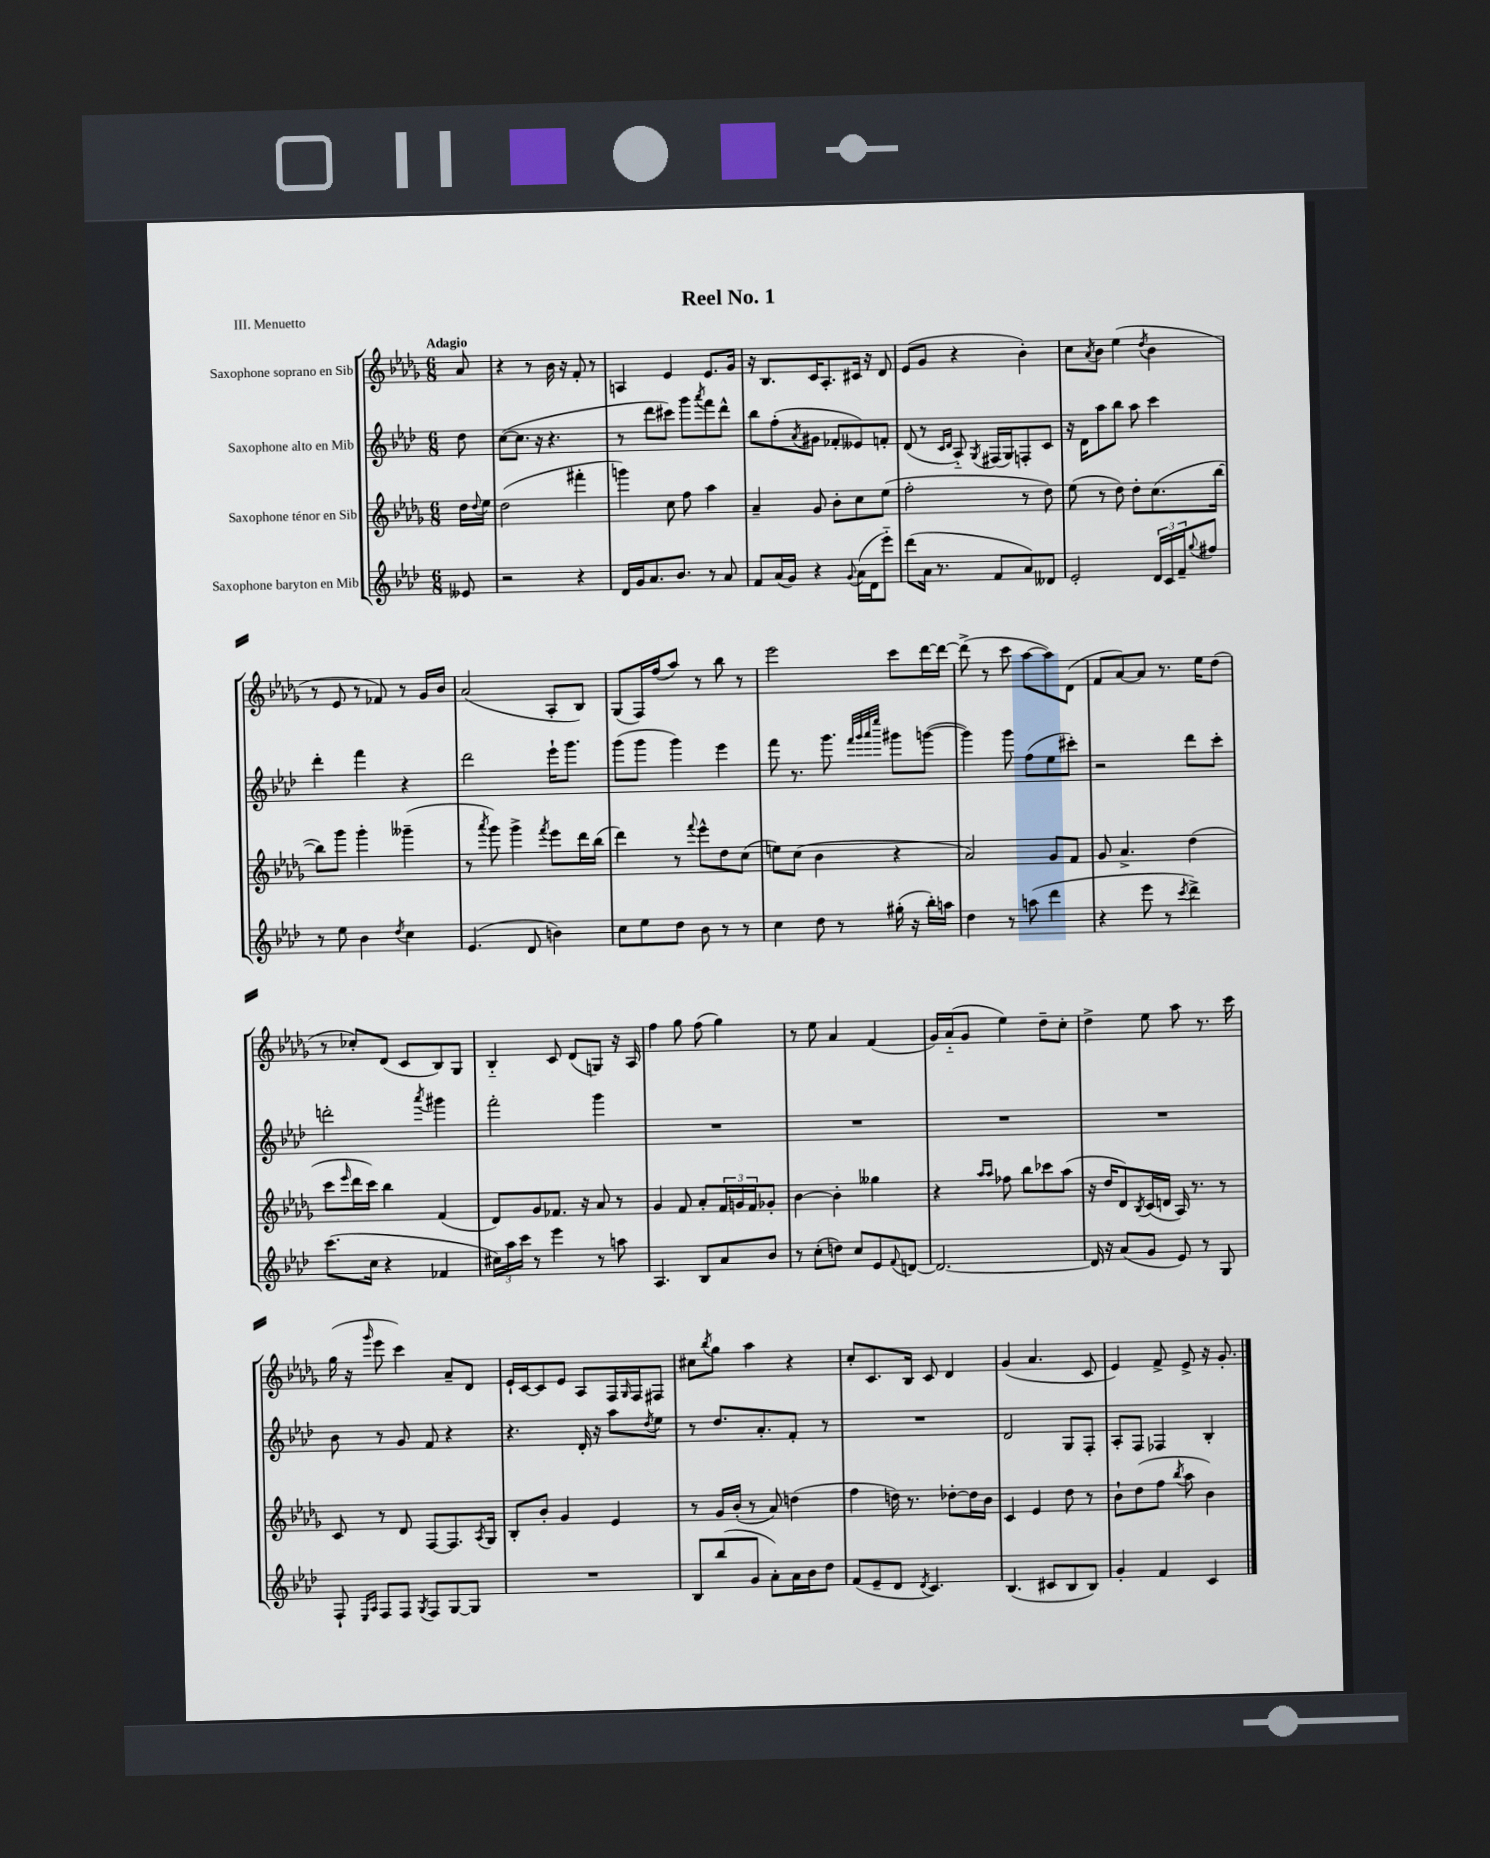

**kern	**kern	**kern	**kern
*part4	*part3	*part2	*part1
*staff4	*staff3	*staff2	*staff1
*I"Saxophone baryton en Mib	*I"Saxophone ténor en Sib	*I"Saxophone alto en Mib	*I"Saxophone soprano en Sib
*clefG2	*clefG2	*clefG2	*clefG2
*k[b-e-a-d-]	*k[b-e-a-d-g-]	*k[b-e-a-d-]	*k[b-e-a-d-g-]
*M6/8	*M6/8	*M6/8	*M6/8
=	=	=	=
!	!	!	!LO:TX:a:B:t=Adagio
8e--X/	16dd-\LL	8dd-\	8a-/
.	8qqdd-/	.	.
.	16ee-\JJ	.	.
=1	=1	=1	=1
2r	(2dd-\	([8cc\L	4r
.	.	8.cc\J]	.
.	.	.	8r
.	.	16r	.
.	.	4.r	16b-\
.	.	.	16r
4r	4fff#X'\	.	8f'/
.	.	.	8r
=2	=2	=2	=2
16d-/LL	4gggn\)	8r	4An/
16g/J	.	.	.
8.a-/	.	8ddd-\L	.
.	8cc\	8ccc#X\J)	4e-/
8.b-/J	.	.	.
.	8ff\	8ggg\L	.
.	.	8qaaa-/	.
8r	4aa-\	8fff\	8.e-/L
8a-/	.	8ddd-^^\J	.
.	.	.	16g-/Jk
=3	=3	=3	=3
8f/L	4a-~/	8bb-\L	16r
.	.	.	8.B-/L
(16a-/L	.	(8ff'\	.
16g/JJ)	.	.	.
.	.	8qa-/	.
4r	8g-/	8g#X\J	16c/K
.	.	.	8.A-'/
.	8b-'\L	8f-X'/L	.
8qqg/	.	.	.
(16a-\LL	8cc\	8e--X/)	16c#X/Jk
16d-\J	.	.	16r
8eee-\J)	(8ee-\J	8fn'/J	8d-/
=4	=4	=4	=4
(8ddd-\L	2ff'\	(8d-/	(8e-/L
16a-\Jk	.	8r	8g-/J
8.r	.	.	.
.	.	16qqc/LL	.
.	.	16qqd-/JJ	.
.	.	8A-/)	4r
.	.	8qG/	.
8f/L	.	(16F#X/LL	.
.	.	16G/J)	.
8a-/)	8r	8Fn'/	4b-'\)
8d--X/J	8dd-\)	8c/J	.
=5	=5	=5	=5
2e-'/	(8ee-\	16r	8cc\L
.	.	16d-\KL	.
.	.	.	8qa-/
.	8r	8aa-\	8b-\J
.	8dd-\)	8bb-\J	(4ee-\
.	8dd-'\L	8aa-\	.
.	.	.	8qdd-/
24d-/LL	(8.cc\	4ccc\	4b-\
24c/	.	.	.
24f~/J	.	.	.
8qqgg/	.	.	.
8ff#X/J	.	.	.
.	[16bb-\Jk	.	.
!!LO:LB:g=z
=6	=6	=6	=6
8r	8bb-\L])	4ddd-'\	8r
8ee-\	8ggg-\J	.	8e-/
4b-\	4ggg-'\	4fff\	8r
.	.	.	8f-X/)
8qdd-/	.	.	.
4cc\	(4ggg--X~\	4r	8r
.	.	.	16g-/LL
.	.	.	16b-/JJ
=7	=7	=7	=7
(4.e-/	8r	2ddd-\	(2a-/
.	8qaaa-/	.	.
.	8ggg-\)	.	.
.	4ggg-^\	.	.
8d-/	.	.	.
.	8qfff/	.	.
4bn\)	8eee-\L	16eee-`\KL	8A-'/L
.	.	8.ggg\J	.
.	16ddd-\L	.	8B-/J)
.	(16bb-\JJ	.	.
=8	=8	=8	=8
8cc\L	4ddd-\)	(8ggg\L	(8G-/L
8ee-\	.	8ggg\J	16F/L)
.	.	.	(16ff/J
8dd-\J	8r	4ggg\)	8aa-/J)
.	8qqfff/	.	.
8b-\	8eee-^^\L	.	8r
8r	8dd-\	4eee-\	8bb-\
8r	(8cc\J	.	8r
=9	=9	=9	=9
4cc\	8een\L)	8fff\	2eee-\
.	(8cc\J	8.r	.
8dd-\	4b-\	.	.
.	.	8.ggg\	.
8r	.	.	.
.	.	32qqfff/LLL	.
.	.	32qqggg/	.
.	.	32qqaaa-/	.
.	.	32qqeeee-/JJJ	.
(16gg#X'\	4r	8ggg#X\L	8ccc\L
16r	.	.	.
16bb-'\LL)	.	([8gggn\J	[16ddd-\L
16aan\JJ	.	.	16ddd-\JJ_
=10	=10	=10	=10
4dd-\	2a-/)	4ggg\])	(8ddd-^\]
.	.	.	8r
8r	.	8ggg\	8ccc\
(8aan\	.	(8ff\L	[8aa-\L
4ddd-\	8g-/L	8ee-\	8aa-\])
.	8f/J	8ccc#X'\J)	(8d-\J
=11	=11	=11	=11
4r	8g-/	2r	8f/L
.	4.a-^/	.	[8a-/)
8eee-\	.	.	8a-/J]
8r	.	.	8.r
8qccc/	.	.	.
4ddd-^\)	(4dd-\	8ddd-\L	.
.	.	.	16ee-\KL
.	.	8ccc'\J	(8dd-\J
!!LO:LB:g=z
=12	=12	=12	=12
(8.ccc\L	8ccc\L	2dddn'\	8r
.	16qqeee-/	.	.
.	16ddd-\L	.	8cc-X'/L)
16cc\Jk	16ccc\JJ)	.	.
4r	4bb-\	.	(8d-/J
.	.	.	8c/L
.	.	8qaaa-/	.
4f-X/	(4f/	4ggg#X\	8B-/)
.	.	.	8G-/J
=13	=13	=13	=13
24cc#X\LL)	8d-/L)	2fff'\	4B-/
24aa-\	.	.	.
24ccc\JJ	.	.	.
8r	8g-/	.	.
4eee-\	8.f-X/J	.	8c/
.	.	.	(8d-/L
.	16r	.	.
8r	8a-/	4ggg\	8Gn/J)
8aan\	8r	.	16r
.	.	.	16A-/
=14	=14	=14	=14
4.A-/	4g-/	2.r	4ff\
.	8f/	.	8gg-\
8B-/L	8a-'/L	.	(8ff\
8a-/	24f/L	.	4gg-\)
.	24gn/	.	.
.	24f/J	.	.
8b-/J	8g-X'/J	.	.
=15	=15	=15	=15
8r	[4b-\	2.r	8r
(8cc'\L	.	.	8ee-\
8ddn\J)	4b-'\]	.	4a-/
8cc/L	.	.	.
8e-/	4gg--X\	.	(4f/
8qqf/	.	.	.
[8dn/J	.	.	.
=16	=16	=16	=16
2.d/_	4r	2.r	16g-/LL)
.	.	.	(16a-/J
.	.	.	8g-/J
.	16qqaa-/LL	.	.
.	16qqaa-/JJ	.	.
.	8ff-X\	.	4ee-\)
.	8bb-\L	.	.
.	8ccc-X\	.	8dd-~\L
.	(8aa-\J	.	8cc'\J
=17	=17	=17	=17
16d/]	16r	2.r	4dd-^\
16r	16dd-/KL	.	.
(8a-/L	8d-/)	.	.
.	8qB-/	.	.
8g/J	(16c/L	.	8ee-\
.	16dn/JJ	.	.
8e-/)	16A-/)	.	8aa-\
.	8.r	.	.
8r	.	.	8.r
8G/	8r	.	.
.	.	.	16ccc\
!!LO:LB:g=z
=18	=18	=18	=18
8F`/	8c/	8b-\	(16gg-\
.	.	.	16r
16qqE-/LL	.	.	.
16qqA-/JJ	.	.	16qqggg-/
8F/L	8r	8r	8eee-\
8F/J	8d-/	8g/	4ccc\)
8qG/	.	.	.
8F/L	[8F/L	8f/	.
[8G/	8.F/]	4r	8a-~/L
8G/J]	.	.	8d-/J
.	8qA-/	.	.
.	16G-/Jk	.	.
=19	=19	=19	=19
2.r	8B-'/L	4.r	16e-`/LL
.	.	.	[16c/J
.	8b-'/J	.	8c/]
.	4g-/	.	8e-/J
.	.	16d-'/	8A-/L
.	.	16r	.
.	4e-/	8aa-\L	16F/L
.	.	.	16qqG-/
.	.	.	16F/J
.	.	8qdd-/	.
.	.	8ee-\J	8F#X/J
=20	=20	=20	=20
8B-/L	8r	8r	8cc#X\L
.	.	.	8qbb-/
(8bb-/	16g-/LL	8.dd-/L	8gg-\J
.	(16b-'/JJ	.	.
8g/J	8r	.	4aa-\
.	.	8.a-'/	.
8a-'\L)	8a-/)	.	.
16a-\L	(4ddn\	8f'/J	4r
16b-\J	.	.	.
8dd-\J	.	8r	.
=21	=21	=21	=21
(8f/L	4ff\	2.r	8cc'/L
8e-~/	.	.	8.c/
8d-/J	16ddn\)	.	.
.	8.r	.	16B-/Jk
8qd-/	.	.	.
4.c/)	.	.	8c/
.	[8dd-X'\L	.	4d-/
.	16dd-\L]	.	.
.	16b-\JJ	.	.
=22	=22	=22	=22
(4.B-/	4c/	2d-/	(4g-/
.	4e-/	.	4.a-/
8c#X/L	.	.	.
8B-/	8dd-\	8G/L	.
8B-/J)	8r	8F'/J	8c/
=23	=23	=23	=23
4g'/	8b-`\L	8A-'/L	4e-/)
.	(8dd-\	8F/J	.
4f/	8ff\J	4F-X/	8f^/
.	8qbb-/	.	.
.	8aa-\	.	8e-^/
4c/	4b-\)	4B-'/	16r
.	.	.	8.g-'/
==	==	==	==
*-	*-	*-	*-
